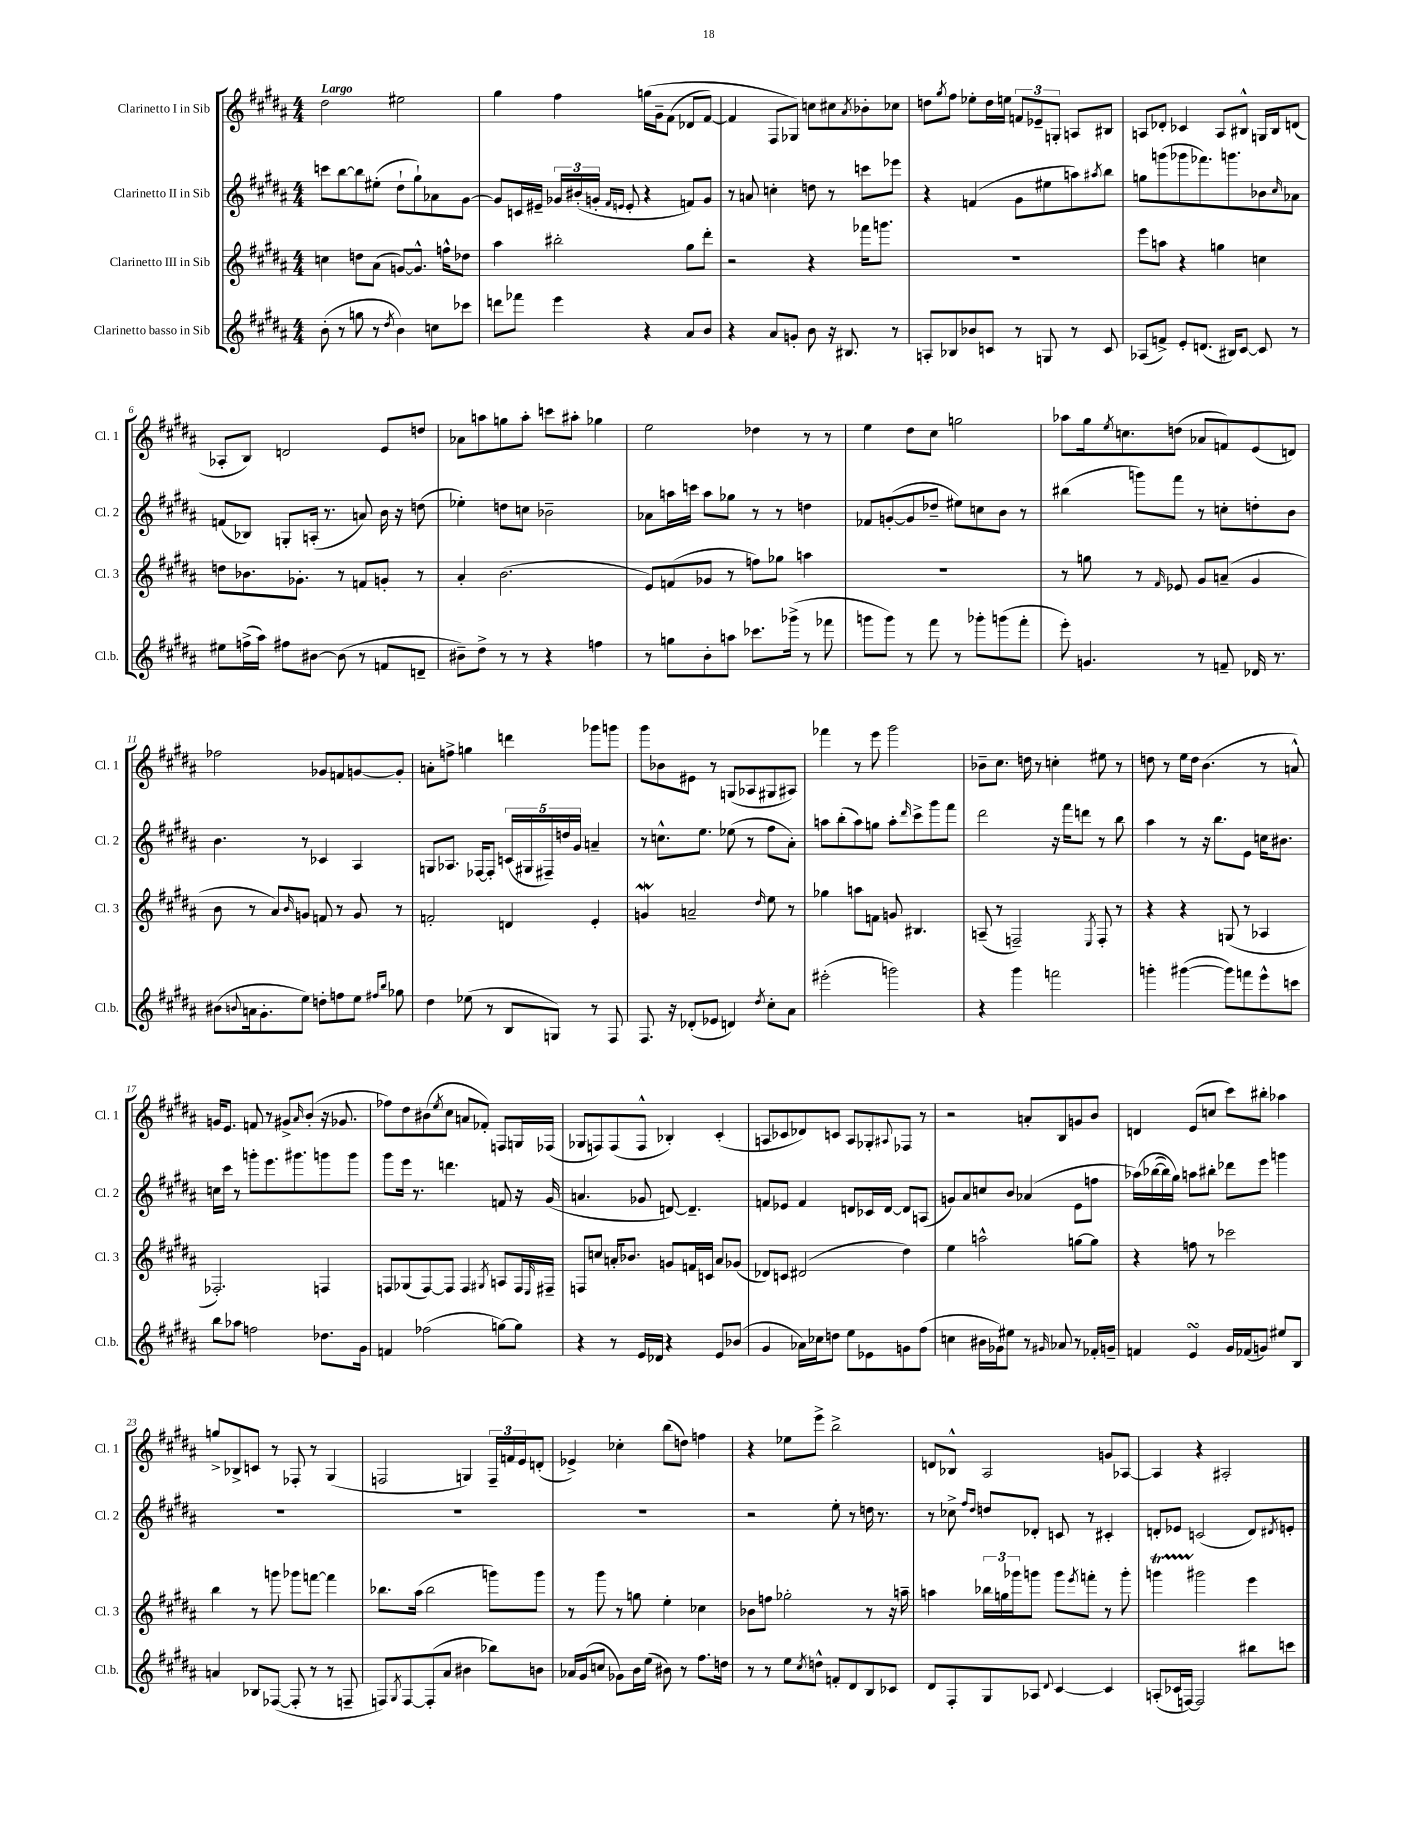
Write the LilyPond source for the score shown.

<<
\new StaffGroup <<
\new Staff = "s0" \with { instrumentName = "Clarinetto I in Sib" shortInstrumentName = "Cl. 1" } {
    \clef treble \key b \major \numericTimeSignature \time 4/4 \tempo "Largo"
    dis''2 eis''2 |
    gis''4 fis''4 g''16\( gis'16-- fis'8( des'8 fis'8~) |
    fis'4 fis8 ges8\) c''8 cis''8 \acciaccatura { ais'8 } bes'8-. ces''8 |
    d''8 \acciaccatura { gis''8 } fis''8 ees''8-. d''16 e''16 \tuplet 3/2 { f'8 ees'8-- g8-. } a8 bis8 |
    a8 des'8-. ces'4 a8 bis8-^ g16 bis16 d'8( |
    aes8-. b8) d'2 e'8 d''8 |
    aes'8 a''8 g''8 a''8-. c'''8 ais''8-. ges''4 |
    e''2 des''4 r8 r8 |
    e''4 dis''8 cis''8 g''2 |
    aes''8 gis''16 \acciaccatura { e''8 } c''8. d''8( aes'8 f'8) e'8( d'8) |
    fes''2 ges'8 f'8 g'8~ g'8-. |
    a'8-. f''8-> g''4 d'''4 ges'''8 g'''8 |
    gis'''8 bes'8 eis'8 r8 g8( aes8 gis8 ais8) |
    fes'''4 r8 e'''8 gis'''2 |
    bes'8-- cis''8. d''16 r8 c''4-. eis''8 r8 |
    d''8 r8 e''16 d''16 b'4.( r8 a'8-^) |
    g'16 e'8. f'8 r8 gis'8-> \grace { ais'16 } b'8-.( r16 ges'8. |
    fes''8) dis''8 bis'8( \acciaccatura { e''8 } cis''8 a'8 fes'8-.) f8 g16 fes16( |
    ges8 f8) f8( f8-^ bes4-.) cis'4-.( |
    a8 ces'8 des'8) c'8 a8 ges8-. \appoggiatura { ais8 } fes8 r8 |
    r2 a'8-. b8 g'8 b'8 |
    d'4 e'8( c''8 cis'''8) bis''8-. aes''4 |
    g''8-> bes8-> c'8 r8 fes8-. r8 gis4( |
    f2 g4) \tuplet 3/2 { f16-- f'16 e'16 } d'8-.( |
    ees'4->) ces''4-. b''8( d''8) f''4 |
    r4 ees''8 e'''8-> b''2-> |
    d'8 bes8-^ ais2 g'8 aes8~ |
    aes4 r4 ais2-. \bar "|." |
}
\new Staff = "s1" \with { instrumentName = "Clarinetto II in Sib" shortInstrumentName = "Cl. 2" } {
    \clef treble \key b \major \numericTimeSignature \time 4/4
    c'''8 b''8~ b''8 eis''8-.( dis''8-! gis''8-!) aes'8 gis'8~ |
    gis'8 c'16 eis'16-- \tuplet 3/2 { ges'16 bis'16-.( g'16-. } \grace { fis'16 e'16 } e'8-. r4 f'8) g'8 |
    r8 a'8 c''4-. d''8 r8 c'''8 ees'''8 |
    r4 f'4( gis'8 eis''8 a''8) \acciaccatura { ais''8 } b''8 |
    g''8 g'''8( ges'''8 fes'''8.) g'''8. bes'8 \grace { cis''16 } aes'8 |
    f'8( bes8) g8-. a16-.( r8. a'8) b'16 r16 d''8( |
    ees''4-.) d''8 c''8 bes'2-- |
    aes'8 a''16 c'''16 a''8 ges''8 r8 r8 d''4 |
    fes'8 g'8~-.( g'8 des''8-- eis''8) c''8 b'8 r8 |
    bis''4( g'''8) fis'''8 r8 c''8-. d''8-. b'8 |
    b'4. r8 ces'4 ais4 |
    g8 aes8. fes16~ fes8-. \tuplet 5/4 { c'16( gis16 fis16--) d''16 gis'16 } a'4-- |
    r8 c''8.-^ e''8. ees''8( r8 fis''8 ais'8-.) |
    a''8 b''8-.( a''8) g''8 a''8-. \grace { dis'''16 } cis'''8-> gis'''8 fis'''8 |
    dis'''2 r16 fis'''16 d'''8 r8 b''8 |
    ais''4 r8 r16 b''8. e'8 c''16 bis'8. |
    c''16 cis'''16 r8 g'''8-. e'''8. gis'''8. g'''8 g'''8 |
    gis'''8 e'''16 r8. d'''4. f'8 r16 gis'16( |
    a'4. ges'8 d'8~) d'4.-- |
    f'8 ees'8 f'4 d'8 ces'16 d'16~ d'8 a8( |
    g'8) ais'8 c''8 b'8 aes'4( e'8 f''8 |
    aes''16)\( bes''16~( bes''16) gis''16\) a''8 bis''8-. des'''8 e'''8 g'''4 |
    R1 |
    R1 |
    R1 |
    r2 e''8-. r8 d''16 r8. |
    r8 ces''8-> \grace { fis''16 dis''16 } d''8 des'8-. c'8 r8 cis'4-. |
    d'8-. ees'8 c'2( d'8) \acciaccatura { dis'8 } e'8-. \bar "|." |
}
\new Staff = "s2" \with { instrumentName = "Clarinetto III in Sib" shortInstrumentName = "Cl. 3" } {
    \clef treble \key b \major \numericTimeSignature \time 4/4
    c''4 d''8 ais'8( g'8~) g'8.-^ f''16-^ des''8 |
    ais''4 bis''2-. gis''8 dis'''8-. |
    r2 r4 fes'''16 g'''8. |
    R1 |
    e'''8 a''8 r4 g''4 c''4 |
    d''8 bes'8. ges'8.-. r8 f'8 g'8-. r8 |
    ais'4-. b'2.( |
    e'8) f'8( ges'8 r8 f''8) ges''8 a''4 |
    R1 |
    r8 g''8 r8 \grace { fis'16 } ees'8 gis'8 a'8--( gis'4 |
    b'8 r8 ais'8) \grace { b'16 } g'8 f'8 r8 g'8 r8 |
    f'2-. d'4 e'4-. |
    g'4\mordent a'2-- \grace { dis''16 } e''8 r8 |
    ges''4 a''8 f'8 g'8 bis4. |
    a8--( r8 f2--) \acciaccatura { e8 } f8-. r8 |
    r4 r4 g8( r8 aes4 |
    fes2.-.) f4 |
    f8 ges8( f8~) f8 f4 \acciaccatura { gis8 } a8 f16 \grace { e16 } fis16-- |
    f8 c''8 a'16-. bes'8. g'8 f'16 c'16 a'8 ges'8( |
    des'8) c'8 dis'2( dis''4) |
    e''4 a''2-^ g''8~ g''8 |
    r4 f''8 r8 ces'''2 |
    b''4 r8 g'''8 ges'''8 f'''8~ f'''4 |
    bes''8. ais''16( bes''2 g'''8) g'''8 |
    r8 gis'''8 r8 g''8 e''4-. ces''4 |
    bes'8 f''8 ges''2-. r8 r16 a''16-- |
    a''4 \tuplet 3/2 { bes''16 g''16 ges'''16 } g'''8 g'''8 \acciaccatura { e'''8 } f'''8-. r8 g'''8-. |
    g'''4\startTrillSpan gis'''2\stopTrillSpan e'''4 \bar "|." |
}
\new Staff = "s3" \with { instrumentName = "Clarinetto basso in Sib" shortInstrumentName = "Cl.b." } {
    \clef treble \key b \major \numericTimeSignature \time 4/4
    b'8-.( r8 g''8 r8 \acciaccatura { dis''8 } b'4) c''8 ces'''8 |
    d'''8 fes'''8 e'''4 r4 ais'8 b'8 |
    r4 ais'8 g'8-. b'8 r16 bis8. r8 |
    a8-. bes8 bes'8 c'8 r8 g8 r8 c'8 |
    aes8( f'8->) e'8-. d'8.( bis16) cis'8~ cis'8 r8 |
    eis''8 f''16->( ais''16) fis''8 bis'8~ bis'8( r8 f'8 d'8-- |
    bis'8--) dis''8-> r8 r8 r4 f''4 |
    r8 g''8 b'8-. a''8 ces'''8. ges'''16->( r8 fes'''8 |
    g'''8 g'''8) r8 fis'''8 r8 ges'''8-. g'''8( fis'''8-. |
    e'''8-.) g'4. r8 f'8-- des'16 r8. |
    bis'8( \appoggiatura { b'8 } a'16 gis'8.-. e''8) d''8-. f''8 e''8 \grace { fis''16 b''16 } ges''8 |
    dis''4 ees''8( r8 b8 g8) r8 fis8 |
    fis8. r16 des'8-.( ees'8 d'4) \acciaccatura { dis''8 } cis''8-. ais'8 |
    eis'''2-.( g'''2) |
    r4 gis'''4 f'''2 |
    g'''4-. gis'''4~( gis'''8) f'''8 e'''8-^ c'''8 |
    b''8 aes''8 f''2 des''8. gis'16 |
    f'4 fes''2( g''8~) g''8 |
    r4 r8 e'16 des'16 r4 e'8 bes'8( |
    gis'4 aes'16) ces''16 d''8 e''8 ees'8 g'8 fis''8( |
    c''4 bis'16 ges'16) eis''8 r8 \grace { gis'16 } aes'8 r8 fes'16-. g'16-- |
    f'4 e'4\turn gis'16 fes'16( g'8) eis''8 b8 |
    a'4 bes8 fes8~( fes8-. r8 r8 f8-- |
    f8) \acciaccatura { gis8 } f8~ f8-.( ais'8 bis'4 bes''8) b'8 |
    aes'16 gis'16( c''8 ges'8) b'16 e''16( bis'8) r8 fis''8. d''16 |
    r8 r8 e''8 \acciaccatura { cis''8 } d''8-^ f'8-. dis'8 b8 ces'8 |
    dis'8 fis8-. gis8 aes8 \appoggiatura { dis'8 } cis'4~ cis'4 |
    a8-.( ces'16 f16~) f2 bis''8 c'''8 \bar "|." |
}
>>
>>
